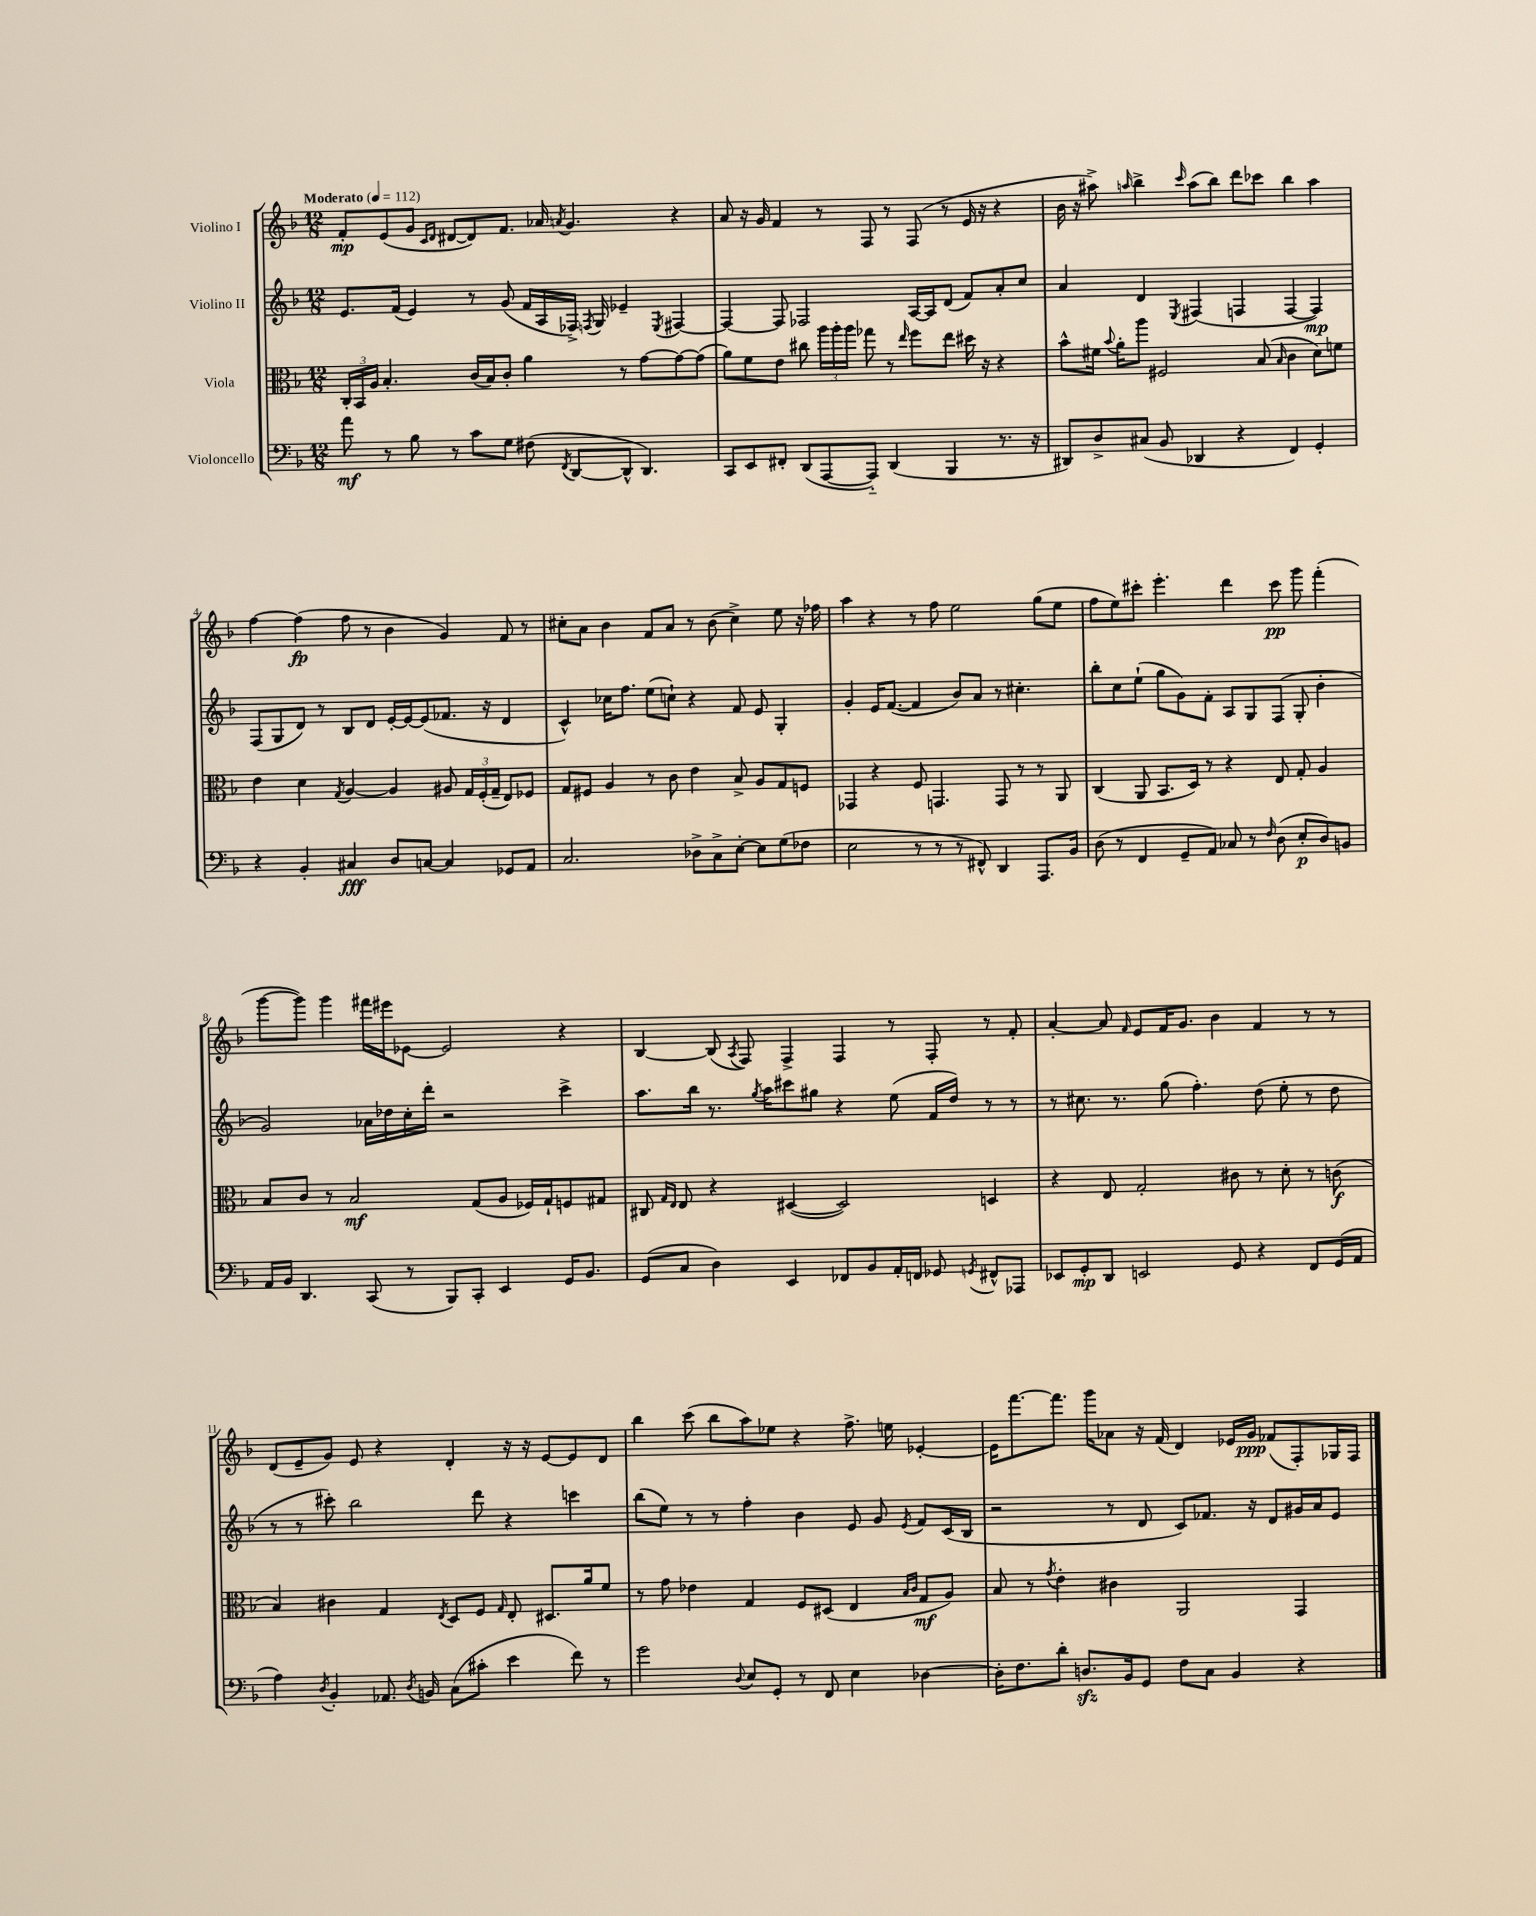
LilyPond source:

<<
\new StaffGroup <<
\new Staff = "s0" \with { instrumentName = "Violino I" } {
    \clef treble \key f \major \numericTimeSignature \time 12/8 \tempo "Moderato" 4 = 112
    \autoBeamOff f'8[-.\mp e'8( g'8] \grace { c'16[ d'16] } dis'8[~ dis'8) f'8.] aes'16 \acciaccatura { a'8 } g'4. r4 |
    a'8 r16 g'16 f'4 r8 f8 r8 f8( r8 e'16 r16 r4 |
    bes'16 r16 ais''8->) \grace { a''16 } bes''4-> \grace { c'''16 } a''8[( bes''8]) d'''8[ ces'''8] bes''4 a''4 |
    f''4~ f''4\fp( f''8 r8 bes'4 g'4) f'8 r8 |
    cis''8[-. a'8] bes'4 f'8[ a'8] r8 bes'8( cis''4->) e''8 r16 fes''16 |
    a''4 r4 r8 f''8 e''2 g''8[( e''8] |
    f''8[ e''8) cis'''8]-. e'''4.-. d'''4 cis'''8\pp g'''8 f'''4-.( |
    g'''8[~ g'''8]) g'''4 fis'''16[ eis'''16 ees'8]~ ees'2 r4 |
    bes4~ bes8( \acciaccatura { a8 } f8) f4-> f4 r8 f8-. r8 f'8-. |
    a'4~-. a'8 \grace { f'16 } e'8[ f'16 g'8.] bes'4 f'4 r8 r8 |
    d'8[( e'8-- g'8]) e'8 r4 d'4-. r16 r16 e'8[~ e'8 d'8] |
    bes''4 c'''8( bes''8[ a''8) ees''8] r4 f''8.-> e''16 ees'4~-. |
    ees'16[ f'''8.~ f'''8.] g'''16[ aes'8] r16 f'16( d'4) ees'16[ g'16]\ppp fes'8[( f8-.) ges16 f16] \bar "|." |
}
\new Staff = "s1" \with { instrumentName = "Violino II" } {
    \clef treble \key f \major \numericTimeSignature \time 12/8
    \autoBeamOff e'8.[ f'16]( e'4) r8 g'8( f'16[ a16 fes16]->) \acciaccatura { f8 } g16 ees'4-- \acciaccatura { e8 } fis4~ |
    fis4~ fis8 fes2 a16[~ a16 d'8]( f'8[) a'8-. c''8] |
    a'4 d'4 \acciaccatura { e8 } fis4( f4 f4~ f4\mp) |
    f8[( g8 d'8]) r8 bes8[ d'8] e'16[~-. e'16~ e'8( fes'8.] r16 d'4 |
    c'4-^) ces''16[ f''8.] e''8[( c''8]-!) r4 f'8 e'8 g4-. |
    g'4-. e'16[ f'8.]~( f'4 bes'8[) a'8] r8 cis''4.-. |
    bes''8[-. c''8 e''8]-!( g''8[ g'8) f'8]-. a8[ g8 f8]( g8-. bes'4-. |
    g'2) aes'16[ des''16 c''16-. d'''16]-. r2 c'''4-> |
    a''8.[ bes''16] r8. \acciaccatura { g''8 } a''16[ cis'''8 gis''8] r4 e''8( f'16[ d''16]) r8 r8 |
    r8 cis''8. r8. g''8( f''4.-.) d''8( e''8-. r8 d''8 |
    r8 r8 cis'''8-.) bes''2 d'''8 r4 c'''4 |
    bes''8[( e''8]) r8 r8 f''4-. bes'4 e'8 g'8 \acciaccatura { e'8 } f'8[ c'16( bes16] |
    r2 r8 d'8 c'8[) fes'8.] r16 d'8[ gis'16 a'16 e'8] \bar "|." |
}
\new Staff = "s2" \with { instrumentName = "Viola" } {
    \clef alto \key f \major \numericTimeSignature \time 12/8
    \autoBeamOff \tuplet 3/2 { c16[-. bes,16 a16] } bes4.-. c'16[( bes16) c'8]-. a'4 r8 g'8[~ g'8~ g'8]( |
    a'8[) f'8 e'8] cis''8 \tuplet 3/2 { a''16[ a''16-. a''16] } ges''8 r8 \grace { e''16 } f''8[ e''8] dis''16 r16 r4 |
    bes'8[-^ fis'16] \appoggiatura { bes'8 } a'16[-. a''8] fis2 bes8( \grace { bes16 } c'4 d'8[) f'8] |
    e'4 d'4 \acciaccatura { g8 } a4~ a4 ais8 \tuplet 3/2 { g16[ f16-.( g16]-- } e8[) fes8] |
    g8[ fis8] a4 r8 c'8 e'4 bes8-> a8[ g8 f8] |
    ges,4 r4 f8 g,4. g,8 r8 r8 a,8 |
    c4( a,8 bes,8.[ d16]) r8 r4 e8 g8-. a4 |
    bes8[ c'8] r8 bes2\mf g8[( a8] fes16[) g16-! f8 gis8] |
    cis8 \grace { g16[ e16] } e8 r4 dis4~( dis2) d4 |
    r4 e8 g2-. cis'8 r8 d'8-. r8 c'8\f( |
    bes4) cis'4 g4 \acciaccatura { e8 } d8[ f8] \grace { g16 } e8-. dis8.[ a'16 f'8] |
    r8 g'8 ees'4 g4 f8[ dis8]( e4 \grace { bes16[ c'16] } g8[\mf a8]) |
    bes8 r8 \acciaccatura { g'8 } e'4-. cis'4 a,2 g,4 \bar "|." |
}
\new Staff = "s3" \with { instrumentName = "Violoncello" } {
    \clef bass \key f \major \numericTimeSignature \time 12/8
    \autoBeamOff a'8\mf r8 bes8 r8 c'8[ g8] fis8( \acciaccatura { f,8 } d,8[~ d,8]-^ d,4.) |
    c,8[ e,8 fis,8]-. d,8[( a,,8~ a,,8]-_) d,4( bes,,4 r8. r16 |
    dis,8[) d8-> cis8]( bes,8 des,4 r4 f,4) g,4-. |
    r4 bes,4-. cis4\fff d8[ c8]~ c4 ges,8[ a,8] |
    c2. des8[-> c8-> e8]~-. e8[ g8( fes8] |
    e2 r8 r8 r8 fis,8-^) d,4 a,,8.[ bes,16] |
    d8( r8 f,4 g,8[-- a,8]) ces8 r8 \grace { f16 } d8( e8[-.\p d8) b,8] |
    a,16[ bes,16] d,4. c,8( r8 bes,,8[) c,8]-. e,4 g,16[ bes,8.] |
    g,8[( c8] d4) e,4 fes,8[ bes,8 a,16-. f,16] ges,8 \acciaccatura { g,8 } fis,8[-^ aes,,8] |
    ees,8[ g,8-.\mp d,8] e,2 g,8 r4 f,8[ g,16( a,16] |
    a4) \acciaccatura { d8 } bes,4-. aes,8. \acciaccatura { d8 } b,16 c8[( cis'8]-. e'4 f'8) r8 |
    g'2 \appoggiatura { d8 } e8[ g,8]-. r8 f,8 e4 des4~ |
    des16[-. f8. d'8]-. d8.[\sfz bes,16 g,8] f8[ c8] bes,4 r4 \bar "|." |
}
>>
>>
